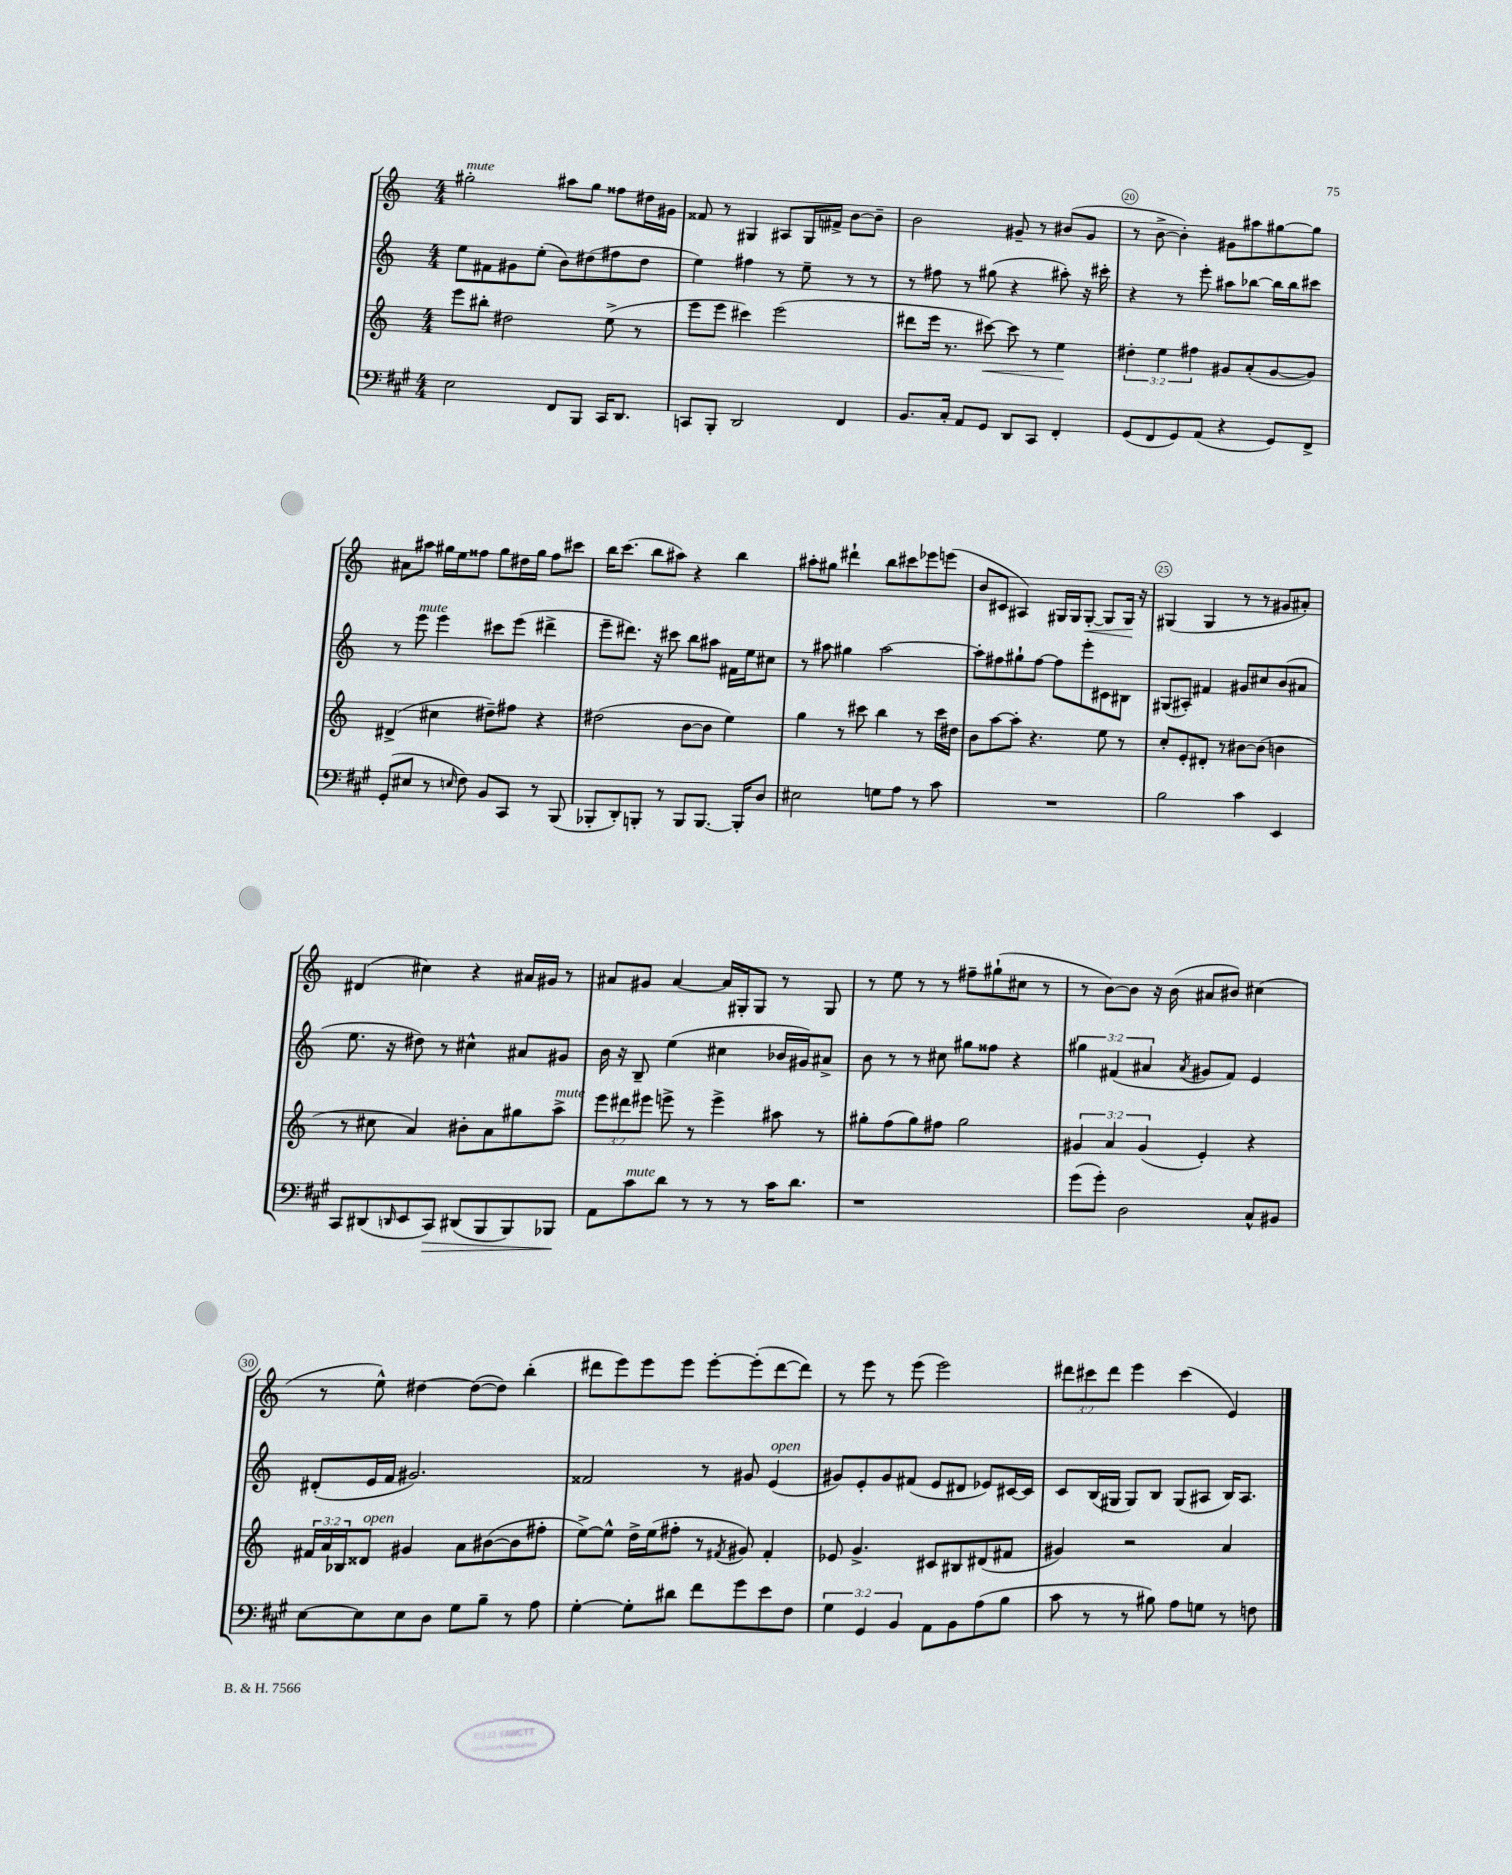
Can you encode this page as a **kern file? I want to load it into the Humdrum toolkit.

**kern	**kern	**kern	**kern
*staff4	*staff3	*staff2	*staff1
*clefF4	*clefG2	*clefG2	*clefG2
*k[f#c#g#]	*k[]	*k[]	*k[]
*M4/4	*M4/4	*M4/4	*M4/4
2E	8eee	8ee	2gg#'
.	8bb#'	8f#	.
.	2dd#	8g#	.
.	.	(8ee'	.
8FF#	.	8b)	8aa#
8BBB	.	(8dd#	8gg#
16CC#	(8ee^	8ff#	8ff##
8.DD	.	.	.
.	8r	8dd#	16dd#
.	.	.	16g#
=	=	=	=
8CC	8eee	4ee)	8f##
8BBB'	8eee	.	8r
2DD	4ccc#)	4ff#	4G#
.	(2eee	8r	8A#
.	.	8ee~	16G#
.	.	.	16f#^
4FF#	.	8r	[8b
.	.	8r	8b~]
=	=	=	=
8.BB	8ddd#	8r	2b
.	16eee	8ff#	.
16C#'	8.r	.	.
8AA	.	8r	.
8GG#	[8ccc#)	(8gg#	.
8DD	8ccc#]	4r	8g#~
8CC#	8r	.	8r
4FF#'	4ee	8aa#')	(8b#
.	.	16r	8g#
.	.	16ccc#'	.
=	=	=	=
(8GG#	6dd#'	4r	8r
8FF#	.	.	[8b^
.	6ee	.	.
8GG#)	.	8r	4b'])
.	6ff#	.	.
(8AA	.	8eee'	.
4r	8g#	8aa#	8g#
.	(8a'	[8bb-	8aa#
8GG#)	[8g#	16bb-]	[8gg#
.	.	16bb-	.
8FF#^	8g#])	8ccc#	8gg#]
=	=	=	=
(8GG#'	(4d#^	8r	8a#
8E#	.	8eee	8aa#
8r	4cc#	4eee	16gg#
.	.	.	16ee
16qqE	.	.	.
8F#)	.	.	8ff##
8BB	8dd#~)	8ccc#	8gg#
8CC#	8ff#	(8eee	16dd#
.	.	.	16gg#
8r	4r	4ddd#^	8ff##
(8BBB	.	.	8ccc#
=	=	=	=
8BBB-'	(2dd#	8eee~	16bb
.	.	.	(8.ccc
8DD')	.	8.ddd#)	.
8BBB'	.	.	8bb
.	.	16r	.
8r	.	8ccc#	8aa#)
8BBB	[8b	8bb	4r
[8.BBB	8b]	8aa#	.
.	4ee)	16f#	4bb
16BBB']	.	16ee	.
8D	.	8cc#	.
=	=	=	=
2E#	4gg	8r	8aa#'
.	.	8aa#	8gg#
.	8r	4gg#	4ddd#`
.	8ccc#	.	.
8G	4bb	[2aa#	8bb
8A	.	.	8ccc#
8r	8r	.	8eee-
8c#	16ccc#	.	(8eee
.	16dd#	.	.
=	=	=	=
1r	8b	8aa#']	8b
.	[8aa	8ff#	8c#
.	8aa']	8gg#`	4A#)
.	4.r	[8ff#	.
.	.	8ff#]	16G#
.	.	.	16G#
.	.	8eee'	[8G#'
.	8ee	8c#	8G#]
.	8r	8B#	16G#
.	.	.	16r
=	=	=	=
2B	8cc'	(8G#	(4G#
.	8e'	8A#')	.
.	8d#'	4f#	4G#
.	8r	.	.
4c#	[8b#	8g#	8r
.	(8b#]	8cc#	8r
4EE	4b	(8b	8g#
.	.	8a#	8a#')
=	=	=	=
8CC#	8r	8.ee	(4d#
(8DD#	8cc#	.	.
.	.	16r	.
16qqDD	.	.	.
8EE	4a)	8dd#)	4cc#)
8CC#)	.	8r	.
(8DD#	8b#'	4cc#^^	4r
8BBB	8a	.	.
8BBB)	8gg#	8a#	16a#
.	.	.	16g#
8BBB-	8aa^	8g#	8r
=	=	=	=
8AA	12eee	16b	8a#
.	.	16r	.
.	12ddd#	.	.
8c#	.	8B~	8g#
.	12eee#	.	.
8d	8eee^	(4ee	[4a#
8r	8r	.	.
8r	4eee^	4cc#	16a#]
.	.	.	16G#'
8r	.	.	8G#
16c#	8aa#	16b-	8r
8.d	.	16g#)	.
.	8r	8a#^	8G#
=	=	=	=
1r	8gg#'	8b	8r
.	(8ff	8r	8ee
.	8gg#)	8r	8r
.	8ff#	8cc#	8r
.	2gg#	8gg#	8ff#~
.	.	8ff##	(8gg#`
.	.	4r	8cc#
.	.	.	8r
=	=	=	=
(8g#	6g#	6gg#	8r
8g#')	.	.	[8b)
.	6a	(6f#	.
2D	.	.	8b]
.	(6g#	6a#	.
.	.	.	16r
.	.	.	(16b
.	.	8qa#	.
.	4e')	8g#	8a#
.	.	8f#)	8b#)
8C#^^	4r	4e	(4cc#
8BB#	.	.	.
=	=	=	=
[8E	24f#	(8d#'	8r
.	24a	.	.
.	24B-	.	.
8E]	8d##	16e	8ee^^)
.	.	16f	.
8E	4g#	2.g#)	[4dd#
8D	.	.	.
8G#	8a	.	(8dd#_
8B~	([8b#	.	8dd#])
8r	8b#]	.	(4bb'
8A	8ff#'	.	.
=	=	=	=
[4G#'	[8ee^)	2f##	8ddd#
.	8ee^^]	.	8eee)
8G#']	16dd^	.	8eee
.	(16ee	.	.
8d#	8ff#'	.	8eee
8f#	8r	8r	[8eee'
.	8qf#	.	.
8g#	8g#)	8g#	(8eee']
8e	4f#'	(4e	[8ddd#
8F#	.	.	8ddd#])
=	=	=	=
6G#	8e-	8g#)	8r
.	4.g^	8e'	8eee
6GG#	.	.	.
.	.	8g#	8r
6BB	.	.	.
.	.	(8f#	(8eee
8AA	8c#	8e	2eee)
8BB	8B#	8d#	.
(8A	(8d#	8e-)	.
8B	8f#	[16c#	.
.	.	16c#]	.
=	=	=	=
8c#	4g#)	8c	12ddd#
.	.	.	12ccc#
8r	.	(16B	.
.	.	.	12ddd#
.	.	16G#	.
8r	2r	8G#)	4eee
8B#)	.	8B	.
8A	.	(8G#	(4ccc#
8G	.	8A#	.
8r	4a	16B)	4e)
.	.	8.A#	.
8F	.	.	.
==	==	==	==
*-	*-	*-	*-
